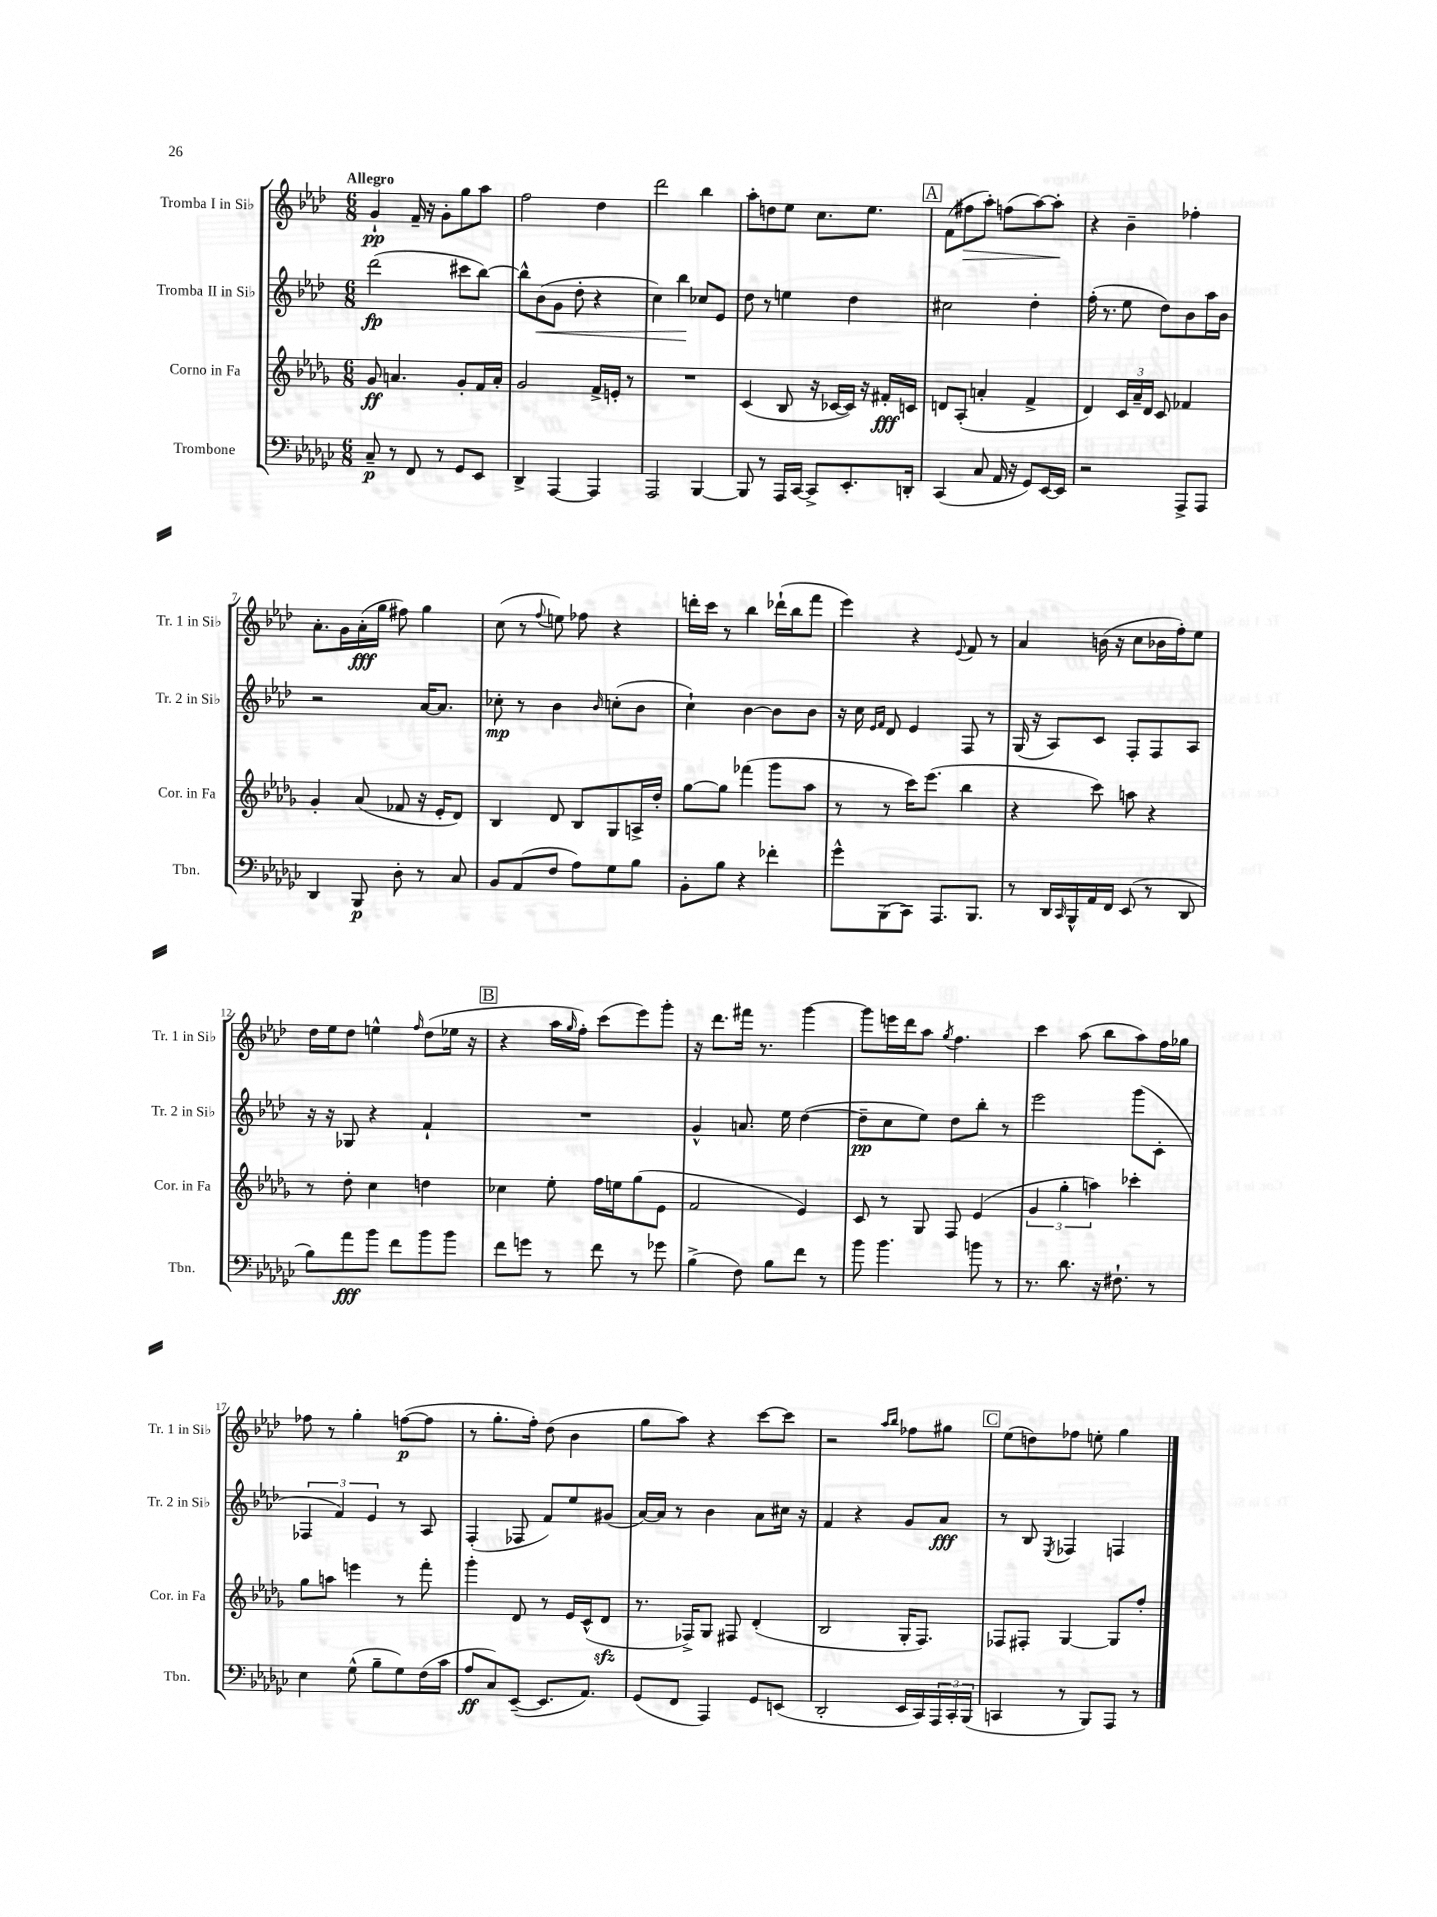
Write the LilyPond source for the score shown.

<<
\new StaffGroup <<
\new Staff = "s0" \with { instrumentName = "Tromba I in Sib" shortInstrumentName = "Tr. 1 in Sib" } {
    \clef treble \key aes \major \numericTimeSignature \time 6/8 \tempo "Allegro"
    g'4-!\pp f'16-- r16 g'8-. g''8 aes''8 |
    f''2 des''4 |
    des'''2 bes''4 |
    aes''8-. d''8 ees''8 c''8. ees''8. |
    \mark \markup { \box "A" } f'8( fis''8\> aes''8-.) f''8( aes''8~) aes''8-.\! |
    r4 bes'4-- fes''4-. |
    aes'8.-. g'16 aes'16-.\fff( g''16 fis''8) g''4 |
    c''8( r8 \appoggiatura { f''8 } e''8) fes''8 r4 |
    d'''16-. c'''16 r8 bes''4 des'''16-!( bes''16 f'''8 |
    ees'''4) r4 \appoggiatura { ees'8 } f'8 r8 |
    aes'4 b'16( r16 c''8 bes'16 f''16-.) ees''8 |
    des''16 ees''16 des''8 e''4-^ \grace { f''16 } des''8( ees''16 r16 |
    \mark \markup { \box "B" } r4 aes''16 \grace { g''16 } f''16-.) c'''8( ees'''8) g'''8-. |
    r16 des'''8. fis'''16 r8. g'''4~ |
    g'''8 e'''16 des'''16 aes''8 \acciaccatura { g''8 } f''4. |
    c'''4 aes''8( bes''8 aes''8) f''16 ges''16 |
    fes''8 r8 g''4-. f''8~\p( f''8 |
    r8 g''8.-. f''16-.) des''8( bes'4 |
    g''8 aes''8) r4 c'''8~ c'''8 |
    r2 \grace { aes''16 bes''16 } fes''8 gis''8 |
    \mark \markup { \box "C" } ees''8( d''8) fes''8 e''8-. g''4 \bar "|." |
}
\new Staff = "s1" \with { instrumentName = "Tromba II in Sib" shortInstrumentName = "Tr. 2 in Sib" } {
    \clef treble \key aes \major \numericTimeSignature \time 6/8
    des'''2\fp( cis'''8 bes''8~) |
    bes''8-^ bes'8\<( g'8 des''8-. r4 |
    c''4) bes''4\! ces''8 ees'8 |
    des''8 r8 e''4 des''4 |
    \mark \markup { \box "A" } cis''2 des''4-. |
    f''16-.( r8. ees''8 des''8) bes'8 aes''16 bes'16 |
    r2 aes'16~ aes'8. |
    ces''8-.\mp r8 bes'4 \grace { bes'16 } c''8-.( bes'8 |
    c''4-!) bes'4~ bes'8 bes'8 |
    r16 c''16 \grace { ees'16 f'16 } des'8 ees'4 f8 r8 |
    g16( r16 aes8) c'8 f8-. f8 aes8 |
    r16 r16 ges8 r4 f'4-! |
    \mark \markup { \box "B" } R2. |
    g'4-^ a'8. ees''16 des''4~( |
    des''8--\pp c''8 ees''8) des''8 bes''8-. r8 |
    ees'''2 g'''8( c'8-. |
    \tuplet 3/2 { fes4 f'4) ees'4 } r8 aes8 |
    f4-.( fes8 f'8) ees''8 gis'8( |
    aes'16~) aes'16 r8 bes'4 aes'8 cis''16 r16 |
    f'4 r4 g'8 aes'8\fff |
    \mark \markup { \box "C" } r8 bes8 \acciaccatura { ees8 } fes4 f4 \bar "|." |
}
\new Staff = "s2" \with { instrumentName = "Corno in Fa" shortInstrumentName = "Cor. in Fa" } {
    \clef treble \key des \major \numericTimeSignature \time 6/8
    ges'8\ff a'4. ges'8-. f'16 a'16-. |
    ges'2 f'16-> e'16-. r8 |
    R2. |
    c'4( bes8 r16 ces'16~ ces'16) r16 fis'16-.\fff c'16 |
    \mark \markup { \box "A" } d'8 aes8-.( a'4-. f'4-> |
    des'4) \tuplet 3/2 { c'16 aes'16-- des'16 } c'8 fes'4 |
    ges'4-. aes'8( fes'8 r16 ees'16-. des'8) |
    bes4 des'8 bes8 ges8 a16-> des''16-. |
    ges''8~ ges''8 fes'''4( ges'''8 aes''8 |
    r8 r8 c'''16) ees'''8.( bes''4 |
    r4 c'''8) a''8 r4 |
    r8 des''8-. c''4 d''4 |
    \mark \markup { \box "B" } ces''4 ees''8-. f''16 e''16 ges''8( ees'8 |
    f'2 ees'4) |
    c'8 r8 ges8 f8 ees'4( |
    \tuplet 3/2 { ges'4 ges''4-. a''4) } ces'''4-. |
    ges''8 a''8 e'''4 r8 f'''8-. |
    ges'''4-. des'8 r8 ees'16 c'16-^( des'8\sfz |
    r8. fes16->) ges8 fis8 des'4-.( |
    bes2 ges16-. f8.) |
    \mark \markup { \box "C" } fes8 fis8-. ges4~ ges8 f''8-. \bar "|." |
}
\new Staff = "s3" \with { instrumentName = "Trombone" shortInstrumentName = "Tbn." } {
    \clef bass \key ges \major \numericTimeSignature \time 6/8
    ces8--\p r8 f,8 r8 ges,8 ees,8 |
    des,4-> aes,,4~ aes,,4 |
    aes,,2 bes,,4~ |
    bes,,8 r8 aes,,16 ces,16~ ces,8-> ees,8.-. d,16-. |
    \mark \markup { \box "A" } ces,4( ces8 aes,16 r16 ges,8) ees,16~ ees,16 |
    r2 aes,,8-> aes,,8 |
    des,4 bes,,8\p des8-. r8 ces8 |
    bes,8 aes,8( f8 aes8) ges8 bes8 |
    bes,8-. bes8 r4 fes'4-. |
    ges'8-^ bes,,8( ces,8) aes,,8. bes,,8. |
    r8 des,16 \grace { ces,16 } bes,,16-^ aes,16 f,16 ees,8( r8 des,8 |
    bes8) aes'8\fff bes'8 f'8 bes'8 bes'8 |
    \mark \markup { \box "B" } f'8 g'8 r8 f'8 r8 ges'8 |
    bes4->( f8) bes8 f'8 r8 |
    bes'8 bes'4. b'8 r8 |
    r8. des'8. r16 fis8.-! r8 |
    ees4 ges8-^( bes8-- ges8) f16( ces'16 |
    aes8\ff ces8) ees,8~--( ees,8. aes,8.) |
    ges,8( f,8 aes,,4) ges,8 e,8( |
    des,2-. ees,16 ces,16) \tuplet 3/2 { aes,,16 ces,16-. bes,,16( } |
    \mark \markup { \box "C" } c,4 r8 bes,,8) aes,,8 r8 \bar "|." |
}
>>
>>
